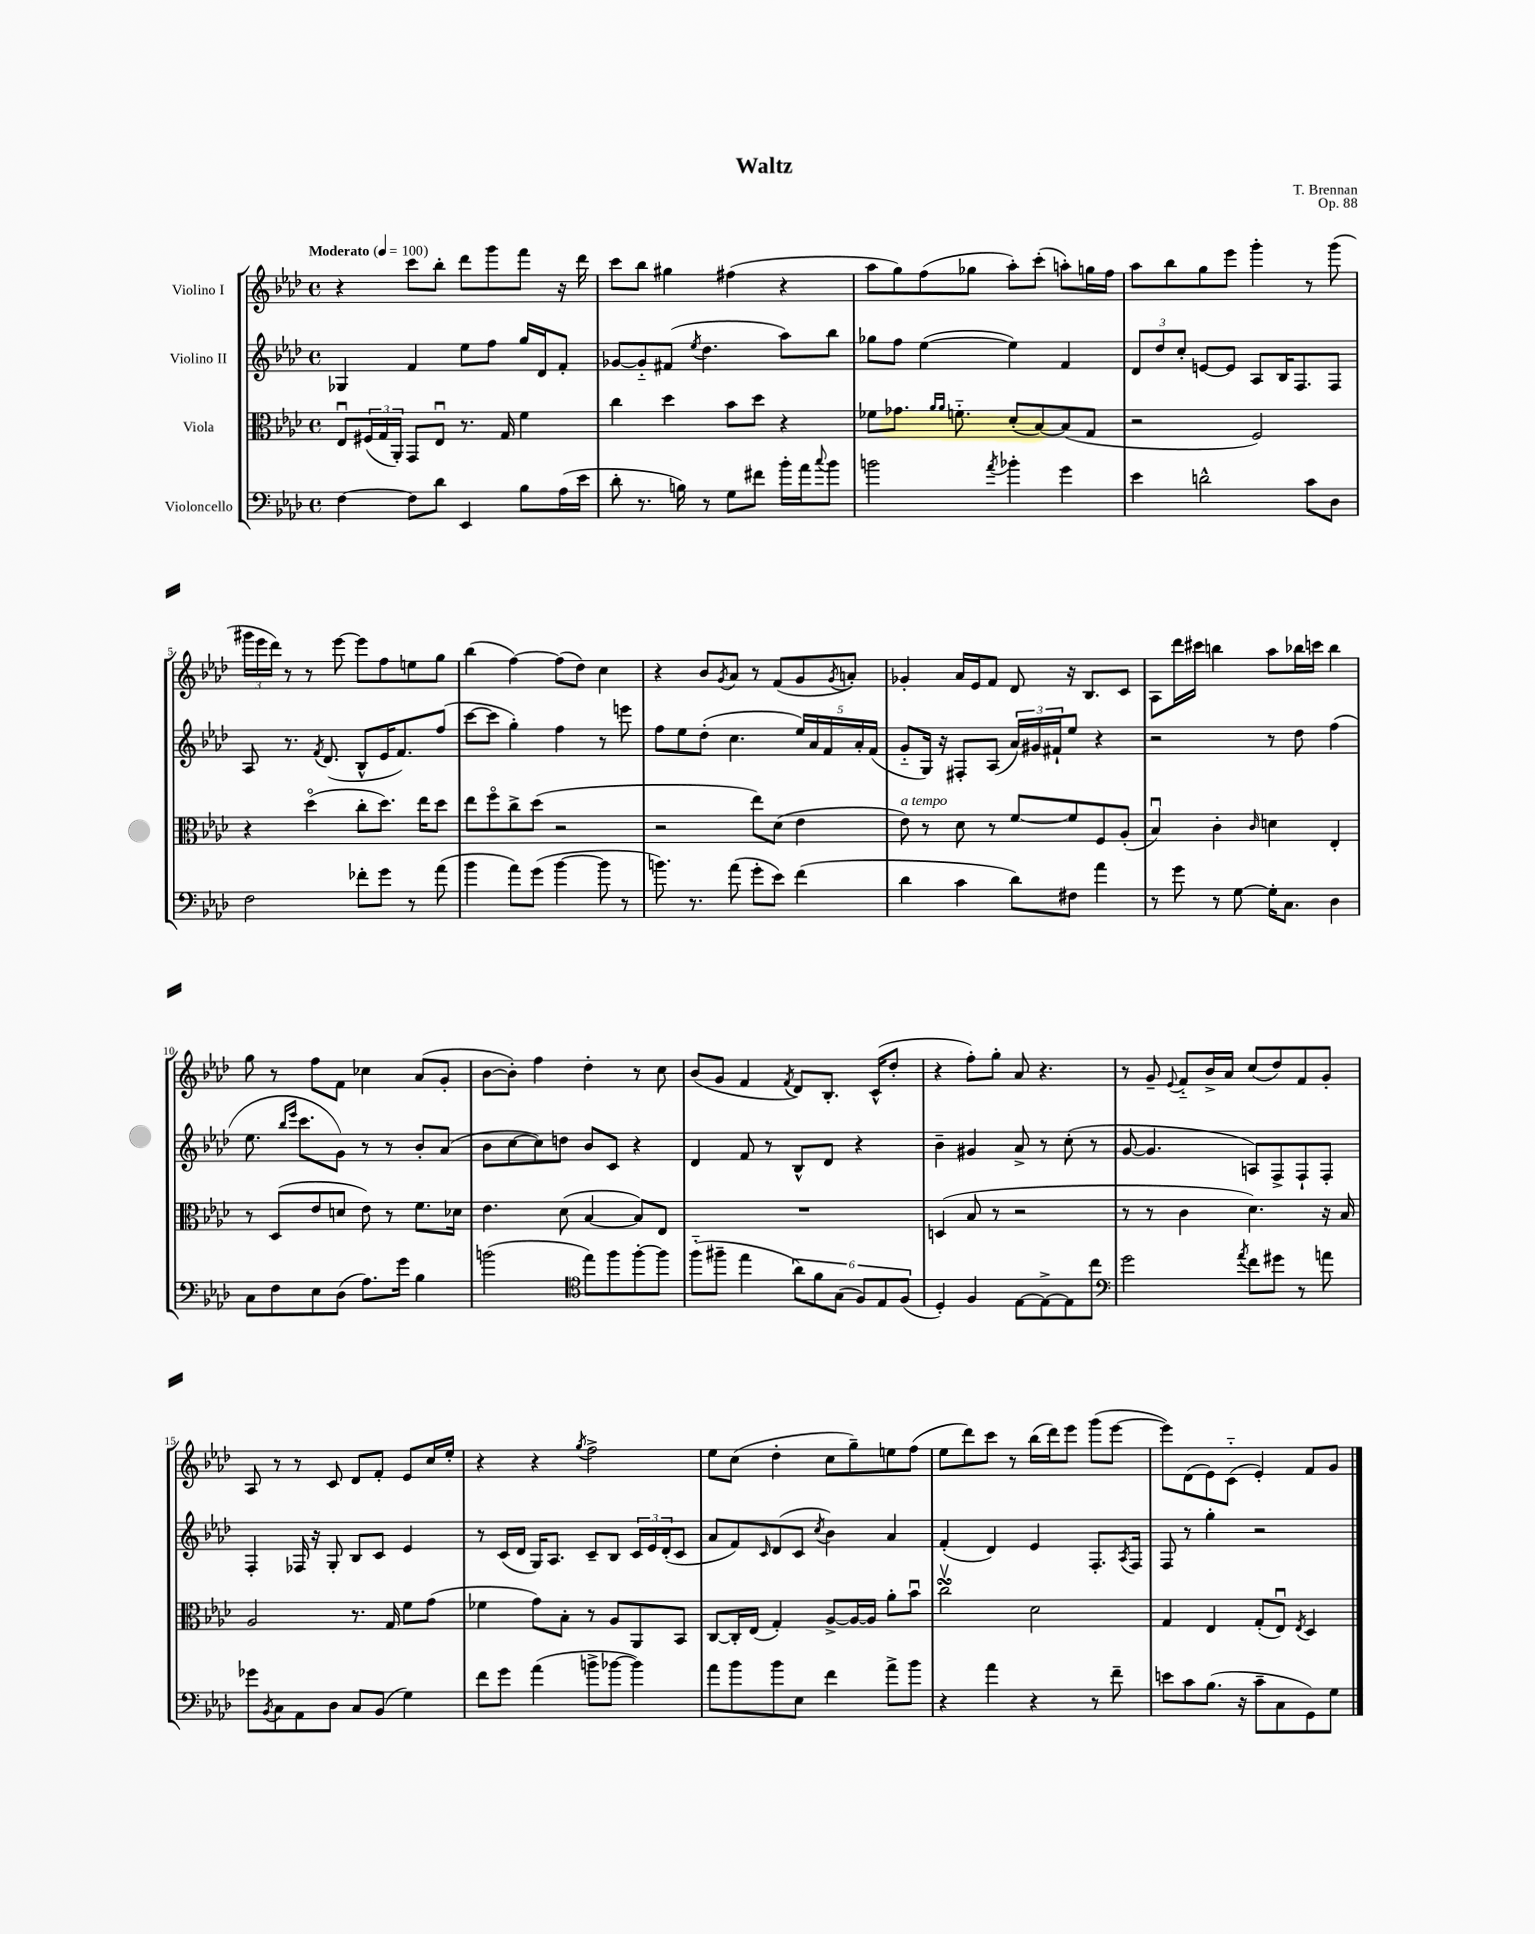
\header { title = "Waltz" composer = "T. Brennan" opus = "Op. 88" }
<<
\new StaffGroup <<
\new Staff = "s0" \with { instrumentName = "Violino I" } {
    \clef treble \key aes \major \defaultTimeSignature \time 4/4 \tempo "Moderato" 4 = 100
    r4 c'''8 bes''8-. des'''8 g'''8 f'''8 r16 des'''16 |
    c'''8 bes''8 gis''4 fis''4( r4 |
    aes''8 g''8) f''8( ges''8 aes''8-.) c'''8-.( a''8-.) g''16 f''16 |
    aes''8 bes''8 g''8 ees'''8 g'''4-. r8 g'''8( |
    \tuplet 3/2 { gis'''16 ees'''16 des'''16) } r8 r8 ees'''8~ ees'''8 f''8 e''8 g''8 |
    bes''4( f''4~) f''8( des''8) c''4 |
    r4 bes'8 \acciaccatura { g'8 } aes'8 r8 f'8( g'8 \acciaccatura { g'8 } a'8-.) |
    ges'4-. aes'16 ees'16 f'8 des'8 r16 bes8. c'8 |
    aes8 des'''16 cis'''16 b''4 aes''8 bes''16 c'''16 bes''4 |
    g''8 r8 f''8 f'8 ces''4 aes'8( g'8-. |
    bes'8~ bes'8-.) f''4 des''4-. r8 c''8 |
    bes'8( g'8 f'4 \acciaccatura { f'8 } des'8) bes8.-. c'16-^( des''8-. |
    r4 f''8-.) g''8-. aes'8 r4. |
    r8 g'8-- \appoggiatura { ees'8 } f'8-_ bes'16-> aes'16 c''8( des''8) f'8 g'8-. |
    aes8 r8 r8 c'8 des'8 f'8-. ees'8 c''16 ees''16-. |
    r4 r4 \acciaccatura { g''8 } f''2-> |
    ees''8 c''8( des''4-. c''8 g''8--) e''8 f''8( |
    ees''8 des'''8) c'''8 r8 bes''16( des'''16) ees'''8 g'''8( ees'''8~ |
    ees'''8) des'8( ees'8) c'8-_( ees'4-.) f'8 g'8 \bar "|." |
}
\new Staff = "s1" \with { instrumentName = "Violino II" } {
    \clef treble \key aes \major \defaultTimeSignature \time 4/4
    ges4 f'4 ees''8 f''8 g''16 des'16 f'8-. |
    ges'8~ ges'8-_ fis'8( \acciaccatura { ees''8 } des''4. aes''8) bes''8 |
    ges''8 f''8 ees''4~( ees''4) f'4 |
    \tuplet 3/2 { des'8 des''8 c''8-. } e'8~ e'8 aes8 bes16 f8. f8 |
    aes8 r8. \acciaccatura { f'8 } des'8.( bes8-^ ees'16 f'8.) f''8( |
    c'''8~ c'''8 g''4-.) f''4 r8 e'''8 |
    f''8 ees''8 des''8-.( c''4. \tuplet 5/4 { ees''16) aes'16 f'16 aes'16-. f'16( } |
    g'8-_ g16) r16 fis8-. aes8( \tuplet 3/2 { aes'16) gis'16 fis'16-! } ees''8 r4 |
    r2 r8 des''8 f''4( |
    ees''8. \grace { bes''16 ees'''16 } c'''8. g'8) r8 r8 bes'8-. aes'8( |
    bes'8 c''8~ c''8) d''8 bes'8 c'8 r4 |
    des'4 f'8 r8 bes8-^ des'8 r4 |
    bes'4-- gis'4 aes'8-> r8 c''8-.( r8 |
    g'8~ g'4. a8) f8-> f8-! f8-. |
    f4-. fes16 r16 g8-. bes8 c'8 ees'4 |
    r8 c'16( des'16 g16) aes8. c'8-- bes8 \tuplet 3/2 { c'16 ees'16 des'16-.( } c'8 |
    aes'8 f'8) \grace { c'16 } des'8( c'8 \acciaccatura { c''8 } bes'4) aes'4 |
    f'4-.( des'4) ees'4 f8.-. \acciaccatura { aes8 } f16 |
    f8 r8 g''4-. r2 \bar "|." |
}
\new Staff = "s2" \with { instrumentName = "Viola" } {
    \clef alto \key aes \major \defaultTimeSignature \time 4/4
    ees8\downbow \tuplet 3/2 { fis16( g16 aes,16-.) } g,8 ees8\downbow r8. g16 f'4 |
    c''4 des''4 bes'8 des''8 r4 |
    fes'8 ges'8. \grace { aes'16 aes'16 } f'8.-_ des'8-.( bes8~) bes8( g8 |
    r2 f2) |
    r4 des''4\flageolet( c''8-. des''8.) ees''16 des''8 |
    ees''8 f''8\flageolet c''8-> des''8( r2 |
    r2 ees''8) des'8( ees'4 |
    ees'8^\markup { \italic "a tempo" }) r8 des'8 r8 f'8~ f'8 f8 aes8-.( |
    bes4\downbow) c'4-. \grace { c'16 } d'4 ees4-. |
    r8 des8( ees'8 d'8 ees'8) r8 f'8. des'16 |
    ees'4. des'8( bes4~ bes8) ees8 |
    R1 |
    d4( bes8 r8 r2 |
    r8 r8 c'4 des'4.) r16 bes16 |
    aes2 r8. g16 f'8 g'8( |
    fes'4 g'8) bes8-. r8 aes8 aes,8 bes,8 |
    c8~ c16-. ees16( g4-.) aes8~-> aes16~ aes16 aes'8-. bes'8\downbow |
    c''2\upbow\turn des'2 |
    g4 ees4 g8-.( ees8\downbow) \acciaccatura { ees8 } des4 \bar "|." |
}
\new Staff = "s3" \with { instrumentName = "Violoncello" } {
    \clef bass \key aes \major \defaultTimeSignature \time 4/4
    f4~ f8 des'8 ees,4 bes8 aes16( ees'16 |
    des'8-. r8. b16) r8 g8 fis'8 bes'16-. aes'16 \appoggiatura { c''8 } bes'8 |
    b'2 \acciaccatura { aes'8 } bes'4-. g'4 |
    ees'4 d'2-^ c'8 des8 |
    f2 fes'8-. g'8 r8 aes'8( |
    bes'4 aes'8) g'8( bes'4~ bes'8 r8 |
    b'8.) r8. aes'8( g'8-. ees'8) f'4( |
    des'4 c'4 des'8) fis8 aes'4 |
    r8 g'8 r8 g8~ g16-. c8. des4 |
    c8 f8 ees8 des8( aes8.) g'16 bes4 |
    b'2( \clef tenor ees''8) f''8 f''8~-. f''8 |
    f''8-_( fis''8-- ees''4 \tuplet 6/4 { aes'8) f'8 g8( f8) ees8 f8( } |
    des4-.) f4 ees8~ ees8~-> ees8 c''8 |
    \clef bass g'2 \acciaccatura { aes'8 } f'8 gis'8 r8 a'8 |
    ges'8 \acciaccatura { bes,8 } c8 aes,8 des8 c8 bes,8( g4) |
    f'8 g'8 aes'4( b'8-> bes'8~ bes'4) |
    aes'8 bes'8 bes'8 ees8 f'4 aes'8-> bes'8 |
    r4 aes'4 r4 r8 f'8-- |
    e'8 c'8 bes8.( r16 c'8-- c8 g,8) g8 \bar "|." |
}
>>
>>
